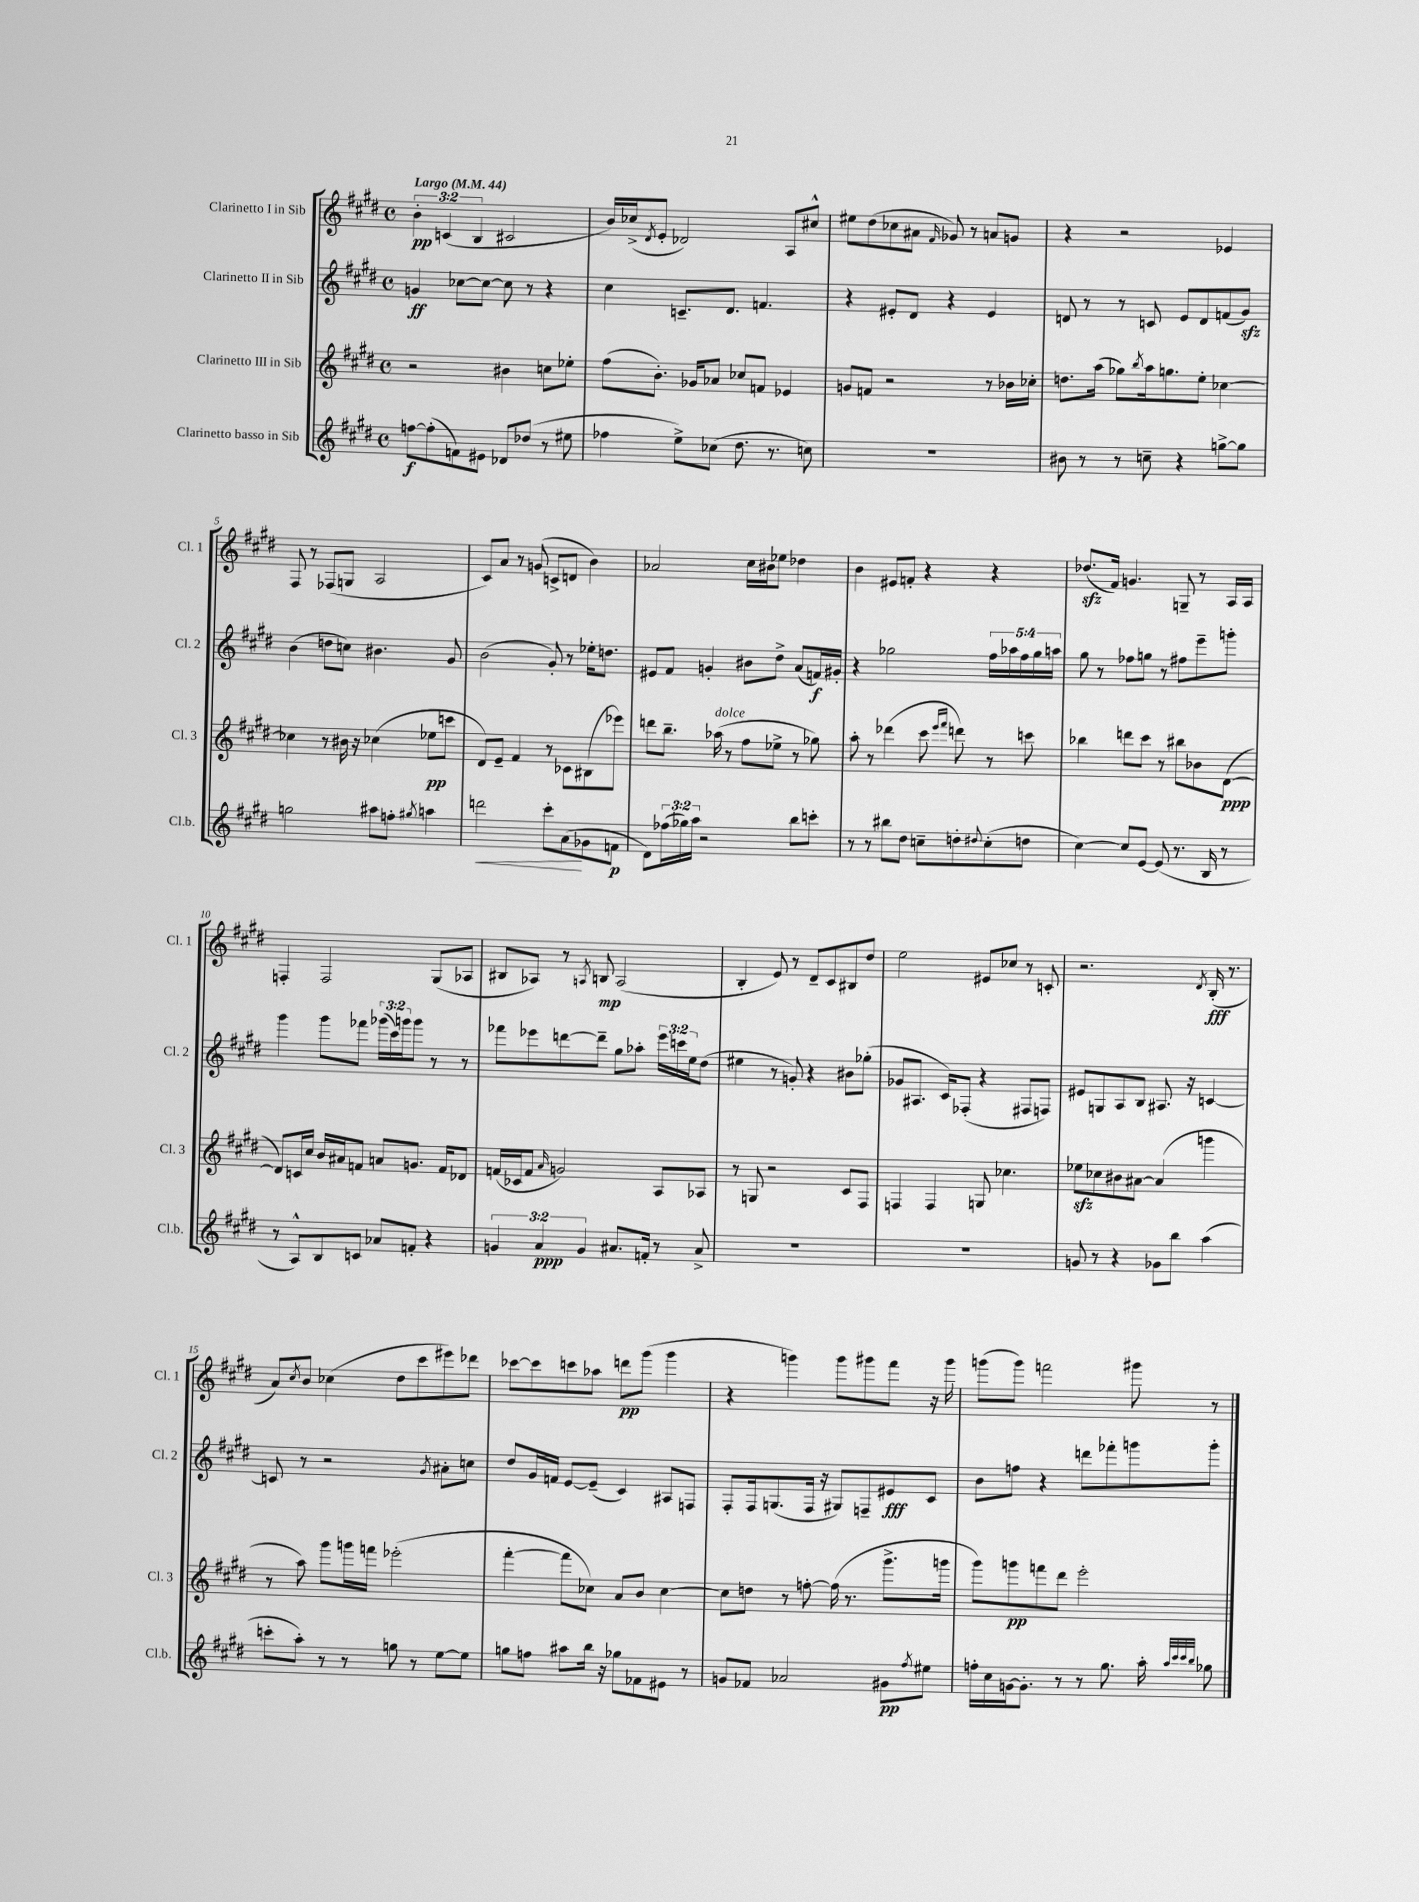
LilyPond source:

<<
\new StaffGroup <<
\new Staff = "s0" \with { instrumentName = "Clarinetto I in Sib" shortInstrumentName = "Cl. 1" } {
    \clef treble \key e \major \defaultTimeSignature \time 4/4 \override Staff.TupletNumber.text = #tuplet-number::calc-fraction-text \tempo "Largo" 4 = 44
    \tuplet 3/2 { b'4-.\pp c'4( b4 } cis'2 |
    b'16) ces''16->( \acciaccatura { dis'8 } e'8-. des'2) a8 cis''8-^ |
    eis''8 dis''8( ces''8 ais'8 \grace { fis'16 } ges'8) r8 a'8 g'8 |
    r4 r2 ees'4 |
    fis8 r8 fes8( g8 a2 |
    cis'8) a'8 r8 g'8( c'8-> d'8 b'4) |
    aes'2 cis''16 bis'16 ees''8 des''4 |
    b'4 eis'8 f'8-. r4 r4 |
    des''8.\sfz( fis'16) g'4. g8-- r8 a16 a16 |
    f4-. f2 gis8( aes8 |
    bis8 aes8) r8 \acciaccatura { a8 } b8\mp a2( |
    b4-. e'8) r8 dis'8-- cis'8 bis8 dis''8 |
    e''2 eis'8 ces''8 r8 c'8-. |
    r2. \acciaccatura { dis'8 } b16-.\fff( r8. |
    a'8) \acciaccatura { cis''8 } b'8 ces''4( dis''8 cis'''8 eis'''8) des'''8 |
    ces'''8~ ces'''8 c'''8 aes''8 d'''8\pp gis'''8( gis'''4 |
    r4 g'''4) g'''8 gis'''8 fis'''8 r16 gis'''16 |
    g'''8( g'''8) f'''2 gis'''8 r8 \bar "|." |
}
\new Staff = "s1" \with { instrumentName = "Clarinetto II in Sib" shortInstrumentName = "Cl. 2" } {
    \clef treble \key e \major \defaultTimeSignature \time 4/4 \override Staff.TupletNumber.text = #tuplet-number::calc-fraction-text
    g'4\ff ces''8~ ces''8~ ces''8 r8 r4 |
    cis''4 c'8.-- dis'8. f'4. |
    r4 eis'8-. dis'8 r4 eis'4 |
    d'8 r8 r8 c'8 e'8 d'8 f'8( gis'8\sfz) |
    b'4( d''8 c''8) bis'4. gis'8 |
    b'2( gis'8-.) r8 ees''16-. d''8. |
    eis'8 fis'8 g'4-. bis'8 dis''8-> a'8( f'16\f) gis'16-. |
    r4 ges''2 \tuplet 5/4 { fis''16 aes''16 fis''16 ges''16 a''16 } |
    gis''8 r8 fes''8 g''8 r8 fis''8 e'''8-- g'''8-. |
    gis'''4 gis'''8 fes'''8 \tuplet 3/2 { ges'''16( cis'''16) g'''16 } g'''8 r8 r8 |
    fes'''8 ees'''8 d'''8~ d'''8-- gis''8 aes''8-. \tuplet 3/2 { ees'''16 c'''16 e''16 } dis''8( |
    eis''4 r8 g'8-.) r4 bis'8 ges''8-.( |
    ges'8 ais8. cis'16) fes8-.( r4 fis8 f8) |
    eis'8 g8 a8 b8 ais8. r16 c'4~ |
    c'8 r8 r2 \acciaccatura { gis'8 } ais'8-. c''8 |
    dis''8 gis'16 f'16 e'8~ e'8--( cis'4) ais8 f8 |
    fis8-. fis16 g8.( fis16 r16 gis8) f8-- eis'8\fff cis'8 |
    b'8 f''8 r4 d'''8 fes'''8-. g'''8 g'''8-. \bar "|." |
}
\new Staff = "s2" \with { instrumentName = "Clarinetto III in Sib" shortInstrumentName = "Cl. 3" } {
    \clef treble \key e \major \defaultTimeSignature \time 4/4
    r2 bis'4 c''8 ees''8-. |
    fis''8( b'8.-.) ges'16 aes'8 ces''8 f'8 ees'4 |
    g'8 f'8 r2 r8 bes'16 ces''16-. |
    d''8. a''16( ges''8) \acciaccatura { b''8 } a''16 g''8. e''8-. ces''4~ |
    ces''4 r8 bis'16 r16 ces''4( ees''8\pp c'''8 |
    dis'8) e'8-- fis'4 r8 ces'8 bis8( ees'''8) |
    d'''8 b''8.-- aes''16^\markup { \italic "dolce" }( r8 fis''8 ees''8-> r8 ges''8) |
    a''8-. r8 des'''4( cis'''8 \grace { e'''16 fis'''16 } d'''8) r8 c'''8 |
    bes''4 d'''8 cis'''8 r8 bis''8 bes'8 dis'8~\ppp( |
    dis'8) c'16 cis''16 b'16 ais'16 f'8 a'8 g'8. f'16 des'8 |
    f'16( ces'16 f'8 \grace { a'16 } g'2) a8 aes8 |
    r8 g8 r2 cis'8 fis8 |
    f4 f4 g8 ces''4. |
    ees''8\sfz ces''8 bis'8 ais'8~ ais'4( g'''4 |
    r8 a''8) gis'''8 g'''16 f'''16 ees'''2-.( |
    fis'''4~-. fis'''8 ces''8) a'8 b'8 ces''4~ |
    ces''8 d''8 r8 f''8~-. f''16( r8. gis'''8.-> g'''16 |
    gis'''8) g'''8\pp f'''8 dis'''8 e'''2-. \bar "|." |
}
\new Staff = "s3" \with { instrumentName = "Clarinetto basso in Sib" shortInstrumentName = "Cl.b." } {
    \clef treble \key e \major \defaultTimeSignature \time 4/4 \override Staff.TupletNumber.text = #tuplet-number::calc-fraction-text
    f''8~\f f''8-.( f'8) eis'8 des'8 des''8( r8 eis''8 |
    fes''4 e''8->) ces''8( dis''8. r8. c''8) |
    R1 |
    bis'8 r8 r8 c''8-- r4 g''8~-> g''8 |
    g''2 ais''8 f''8-. \acciaccatura { gis''8 } a''4 |
    d'''2\< cis'''8-. a'8\!( ges'8 f'8\p |
    dis'8) \tuplet 3/2 { fes''16( ges''16) a''16 } r2 b''8 c'''8-. |
    r8 r8 bis''8 dis''8 c''8-- d''8-. \appoggiatura { dis''8 } c''8-.( d''8 |
    cis''4~) cis''8 e'8~ e'8( r8. b16 r8 |
    r8 a8-^) b8 c'8 aes'8 f'8-. r4 |
    \tuplet 3/2 { g'4 a'4\ppp g'4 } ais'8. f'16-. r8 ais'8-> |
    R1 |
    R1 |
    g'8 r8 r4 ges'8 b''8 a''4( |
    c'''8-. a''8-.) r8 r8 g''8 r8 e''8~ e''8 |
    g''8 f''8 ais''8 b''16 r16 ges''8 fes'8 eis'8 r8 |
    g'8 fes'8 aes'2 gis'8\pp \acciaccatura { fis''8 } eis''8 |
    f''16-. cis''16 g'16~ g'8.-. r8 r8 gis''8. a''16-. \grace { a''32 cis'''32 cis'''32 b''32 } ges''8 \bar "|." |
}
>>
>>
